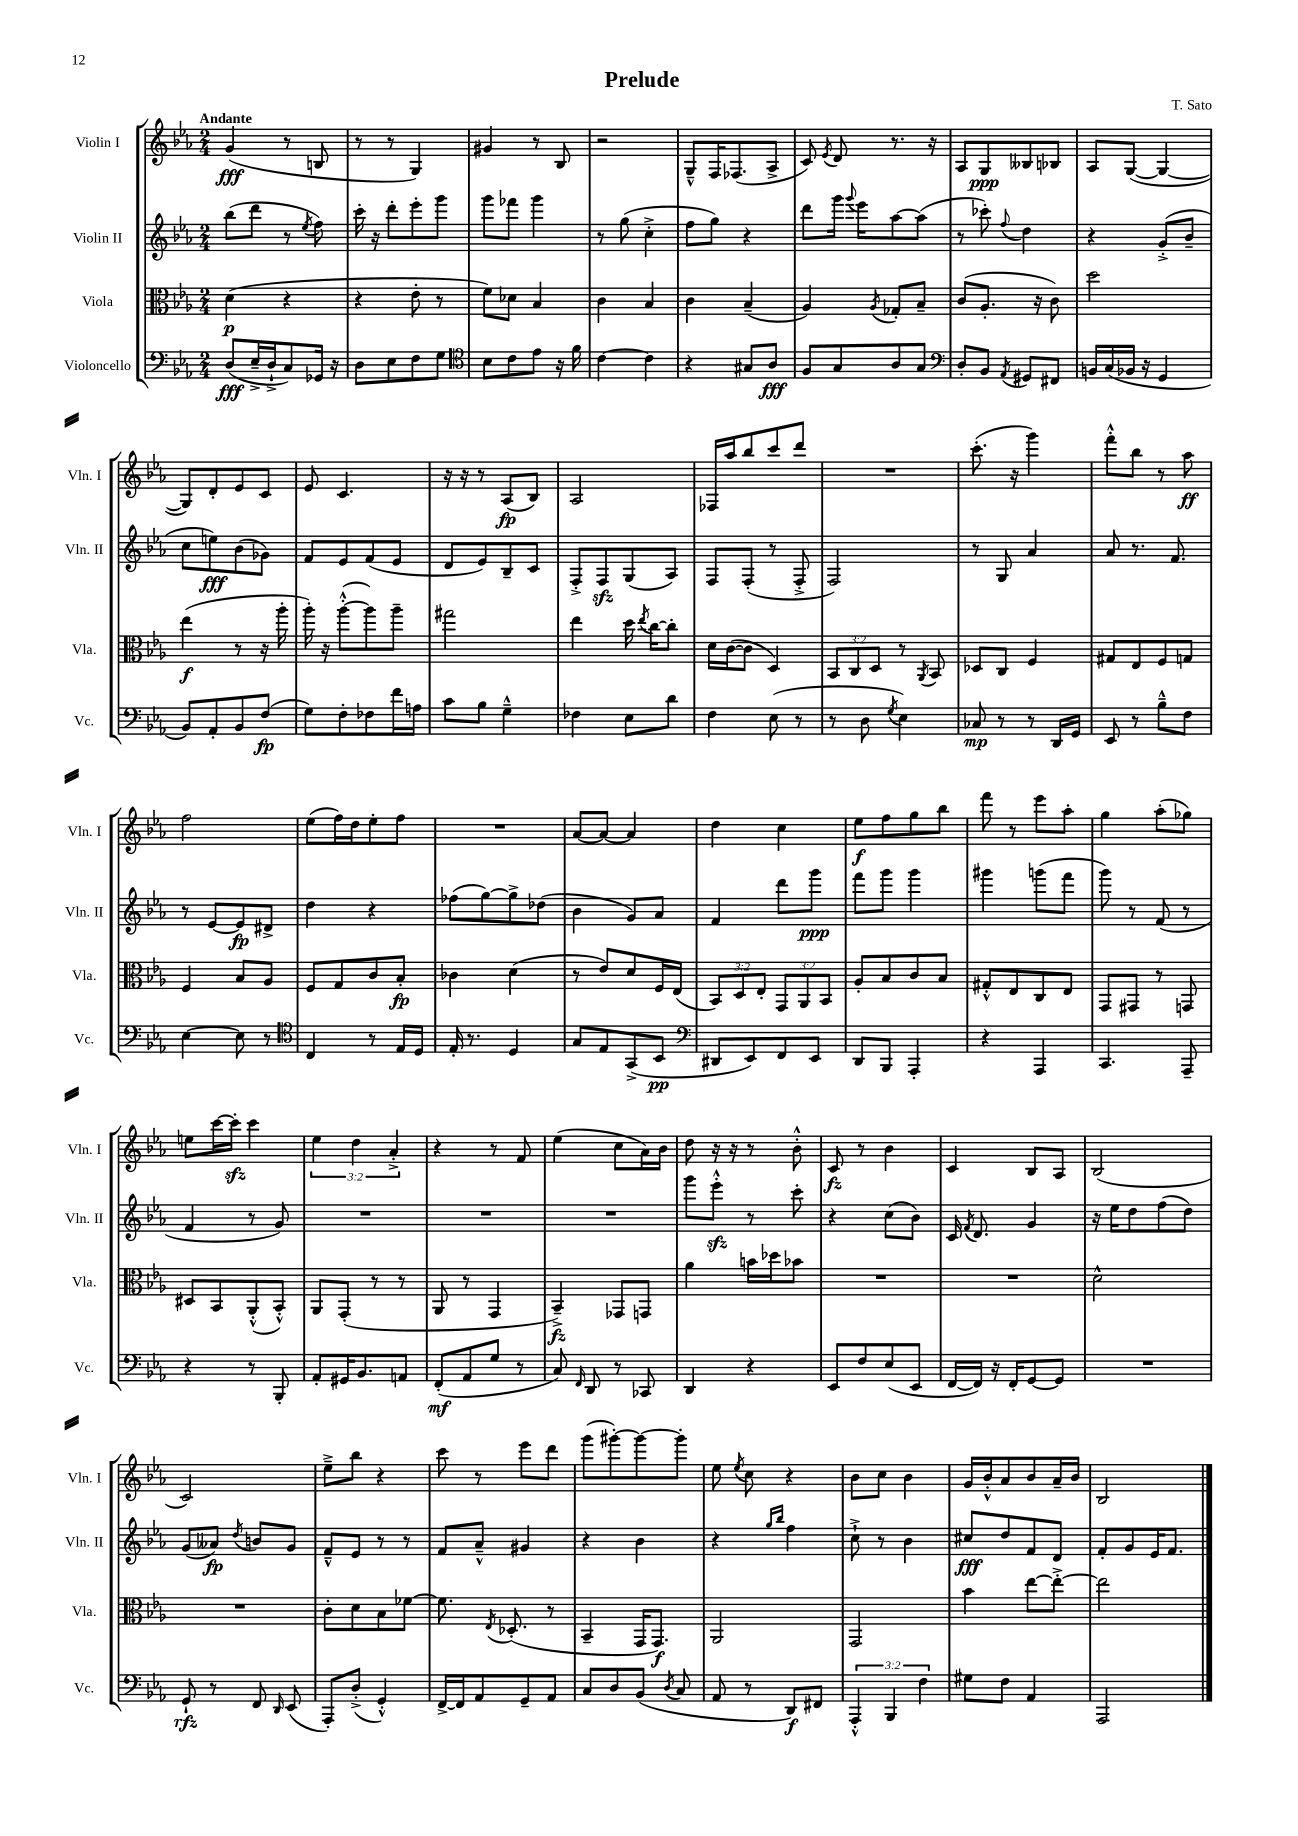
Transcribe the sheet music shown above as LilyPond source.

\header { title = "Prelude" composer = "T. Sato" }
<<
\new StaffGroup <<
\new Staff = "s0" \with { instrumentName = "Violin I" shortInstrumentName = "Vln. I" } {
    \clef treble \key ees \major \numericTimeSignature \time 2/4 \override Staff.TupletNumber.text = #tuplet-number::calc-fraction-text \tempo "Andante"
    \autoBeamOff g'4\fff( r8 b8 |
    r8 r8 g4) |
    gis'4 r8 bes8 |
    r2 |
    g8[---^ f16 fes8.( aes8]-> |
    c'8) \acciaccatura { ees'8 } d'8 r8. r16 |
    aes8[ g8\ppp beses8 bes8] |
    aes8[ g8]~( g4~ |
    g8[) d'8-. ees'8 c'8] |
    ees'8 c'4. |
    r16 r16 r8 aes8[\fp( bes8]) |
    aes2 |
    fes16[ aes''16 bes''8 c'''8 d'''8] |
    R2 |
    c'''8.-.( r16 g'''4) |
    f'''8[-.-^ bes''8] r8 aes''8\ff |
    f''2 |
    ees''8[( f''16) d''16 ees''8-. f''8] |
    R2 |
    aes'8[~ aes'8]~ aes'4 |
    d''4 c''4 |
    ees''8[\f f''8 g''8 bes''8] |
    f'''8 r8 ees'''8[ aes''8]-. |
    g''4 aes''8[-.( ges''8]) |
    e''8[ c'''16~ c'''16]-.\sfz c'''4 |
    \tuplet 3/2 { ees''4 d''4 aes'4-.-> } |
    r4 r8 f'8 |
    ees''4( c''8[ aes'16) bes'16] |
    d''8 r16 r16 r8 bes'8-.-^ |
    c'8\fz r8 bes'4 |
    c'4 bes8[ aes8] |
    bes2( |
    c'2) |
    ees''8[---> bes''8] r4 |
    c'''8 r8 ees'''8[ d'''8] |
    g'''8[( gis'''8~-.) gis'''8~ gis'''8]-. |
    ees''8 \acciaccatura { ees''8 } c''8 r4 |
    bes'8[ c''8] bes'4 |
    g'16[ bes'16-.-^ aes'8 bes'8 aes'16-- bes'16] |
    bes2 \bar "|." |
}
\new Staff = "s1" \with { instrumentName = "Violin II" shortInstrumentName = "Vln. II" } {
    \clef treble \key ees \major \numericTimeSignature \time 2/4
    \autoBeamOff bes''8[( d'''8] r8 \acciaccatura { ees''8 } f''8) |
    c'''16-. r16 d'''8[-. ees'''8-. g'''8] |
    g'''8[ fes'''8] g'''4 |
    r8 g''8( c''4-.-> |
    f''8[ g''8]) r4 |
    d'''8[ g'''16] \appoggiatura { g'''8 } ees'''16[ aes''8~ aes''8]( |
    r8 ces'''8-.) \appoggiatura { f''8 } d''4 |
    r4 g'8[-.->( bes'8]-- |
    c''8[ e''8\fff) bes'8( ges'8]) |
    f'8[ ees'8 f'8( ees'8] |
    d'8[ ees'8) bes8-- c'8] |
    f8[-.-> f8\sfz g8( aes8]) |
    f8[ f8]-.( r8 f8-.-> |
    f2) |
    r8 g8 aes'4 |
    aes'8 r8. f'8. |
    r8 ees'8[~ ees'8\fp dis'8]-> |
    d''4 r4 |
    fes''8[( g''8~) g''8-> des''8]( |
    bes'4 g'8[) aes'8] |
    f'4 d'''8[ g'''8]\ppp |
    f'''8[ g'''8] g'''4 |
    gis'''4 g'''8[( f'''8] |
    g'''8) r8 f'8( r8 |
    f'4 r8 g'8) |
    R2 |
    R2 |
    R2 |
    g'''8[ ees'''8]-.-^\sfz r8 c'''8-. |
    r4 c''8[( bes'8]) |
    c'16 \acciaccatura { f'8 } d'8. g'4 |
    r16 ees''16[ d''8 f''8( d''8]) |
    g'8[( aeses'8]\fp) \acciaccatura { d''8 } b'8[ g'8] |
    f'8[---^ ees'8] r8 r8 |
    f'8[ aes'8]---^ gis'4 |
    r4 bes'4 |
    r4 \grace { g''16[ bes''16] } f''4 |
    c''8-!-> r8 bes'4 |
    cis''8[\fff d''8 f'8 d'8] |
    f'8[-. g'8 ees'16 f'8.] \bar "|." |
}
\new Staff = "s2" \with { instrumentName = "Viola" shortInstrumentName = "Vla." } {
    \clef alto \key ees \major \numericTimeSignature \time 2/4 \override Staff.TupletNumber.text = #tuplet-number::calc-fraction-text
    \autoBeamOff d'4\p( r4 |
    r4 ees'8-. r8 |
    f'8[) des'8] bes4 |
    c'4 bes4 |
    c'4 bes4--( |
    aes4) \acciaccatura { aes8 } ges8[-. bes8]-- |
    c'8[( aes8.]-. r16 c'8) |
    d''2 |
    ees''4\f( r8 r16 aes''16-. |
    aes''16-.) r16 aes''8[~-.-^( aes''8) aes''8]-- |
    gis''2 |
    ees''4 d''16 \acciaccatura { ees''8 } c''16[~ c''8]-. |
    d'16[ c'16~( c'8] d4) |
    \tuplet 3/2 { bes,8[ c8 d8] } r8 \acciaccatura { aes,8 } bes,8 |
    des8[ c8] f4 |
    gis8[ ees8 f8 g8] |
    f4 bes8[ aes8] |
    f8[ g8 c'8 bes8]-.\fp |
    ces'4 d'4( |
    r8 ees'8[) d'8 f16 ees16]( |
    \tuplet 3/2 { bes,8[) d8 ees8]-. } \tuplet 3/2 { g,8[ aes,8 bes,8] } |
    aes8[-. bes8 c'8 bes8] |
    gis8[-.-^ ees8 c8 ees8] |
    g,8[ gis,8] r8 g,8 |
    dis8[ bes,8 aes,8-.-^( bes,8]-.-^) |
    aes,8[ g,8]-.( r8 r8 |
    aes,8 r8 g,4 |
    bes,4--->\fz) ges,8[ g,8] |
    aes'4 b'16[ des''16 bes'8] |
    R2 |
    R2 |
    d'2-^ |
    R2 |
    c'8[-. d'8 bes8 fes'8]~ |
    fes'8. \acciaccatura { ees8 } des8.-.( r8 |
    bes,4-- g,16[ g,8.]\f) |
    aes,2 |
    g,2 |
    bes'4 ees''8[~ ees''8]~-.-> |
    ees''2 \bar "|." |
}
\new Staff = "s3" \with { instrumentName = "Violoncello" shortInstrumentName = "Vc." } {
    \clef bass \key ees \major \numericTimeSignature \time 2/4 \override Staff.TupletNumber.text = #tuplet-number::calc-fraction-text
    \autoBeamOff d8[\fff( ees16---> d16-!-> c8) ges,16] r16 |
    d8[ ees8 f8 g8] |
    \clef tenor bes8[ c'8 ees'8] r16 f'16 |
    c'4~ c'4 |
    r4 gis8[ aes8]\fff |
    f8[ g8 aes8 g8] |
    \clef bass d8[-. bes,8] \acciaccatura { aes,8 } gis,8[ fis,8] |
    b,16[ c16( bes,16] r16 g,4 |
    bes,8[) aes,8-. bes,8 f8]\fp( |
    g8[) f8-. fes8 f'16 a16] |
    c'8[ bes8] g4---^ |
    fes4 ees8[ d'8] |
    f4 ees8( r8 |
    r8 d8 \acciaccatura { g8 } ees4) |
    ces8\mp r8 r8 d,16[ g,16] |
    ees,8 r8 bes8[---^ f8] |
    ees4~ ees8 r8 |
    \clef tenor c4 r8 ees16[ d16] |
    ees16-. r8. d4 |
    g8[ ees8 g,8->( bes,8]\pp |
    \clef bass dis,8[ ees,8) f,8 ees,8] |
    d,8[ bes,,8] aes,,4-. |
    r4 aes,,4 |
    c,4. aes,,8-- |
    r4 r8 bes,,8-. |
    aes,8[-. gis,16 bes,8. a,8] |
    f,8[-.\mf( aes,8 g8] r8 |
    c8) \grace { f,16 } d,8 r8 ces,8 |
    d,4 r4 |
    ees,8[ f8 ees8( ees,8] |
    f,16[~ f,16]) r16 f,16[-. g,8~ g,8] |
    R2 |
    g,8-!\rfz r8 f,8 \grace { d,16 } ees,8( |
    aes,,8[-.) d8]-.->( g,4-.-^) |
    f,16[~-> f,16 aes,8 g,8-- aes,8] |
    c8[ d8 bes,8]( \acciaccatura { d8 } c8 |
    aes,8 r8 d,8[\f) fis,8] |
    \tuplet 3/2 { aes,,4-.-^ bes,,4 f4 } |
    gis8[ f8] aes,4 |
    aes,,2 \bar "|." |
}
>>
>>
\layout { \context { \Score \remove "Bar_number_engraver" } }
